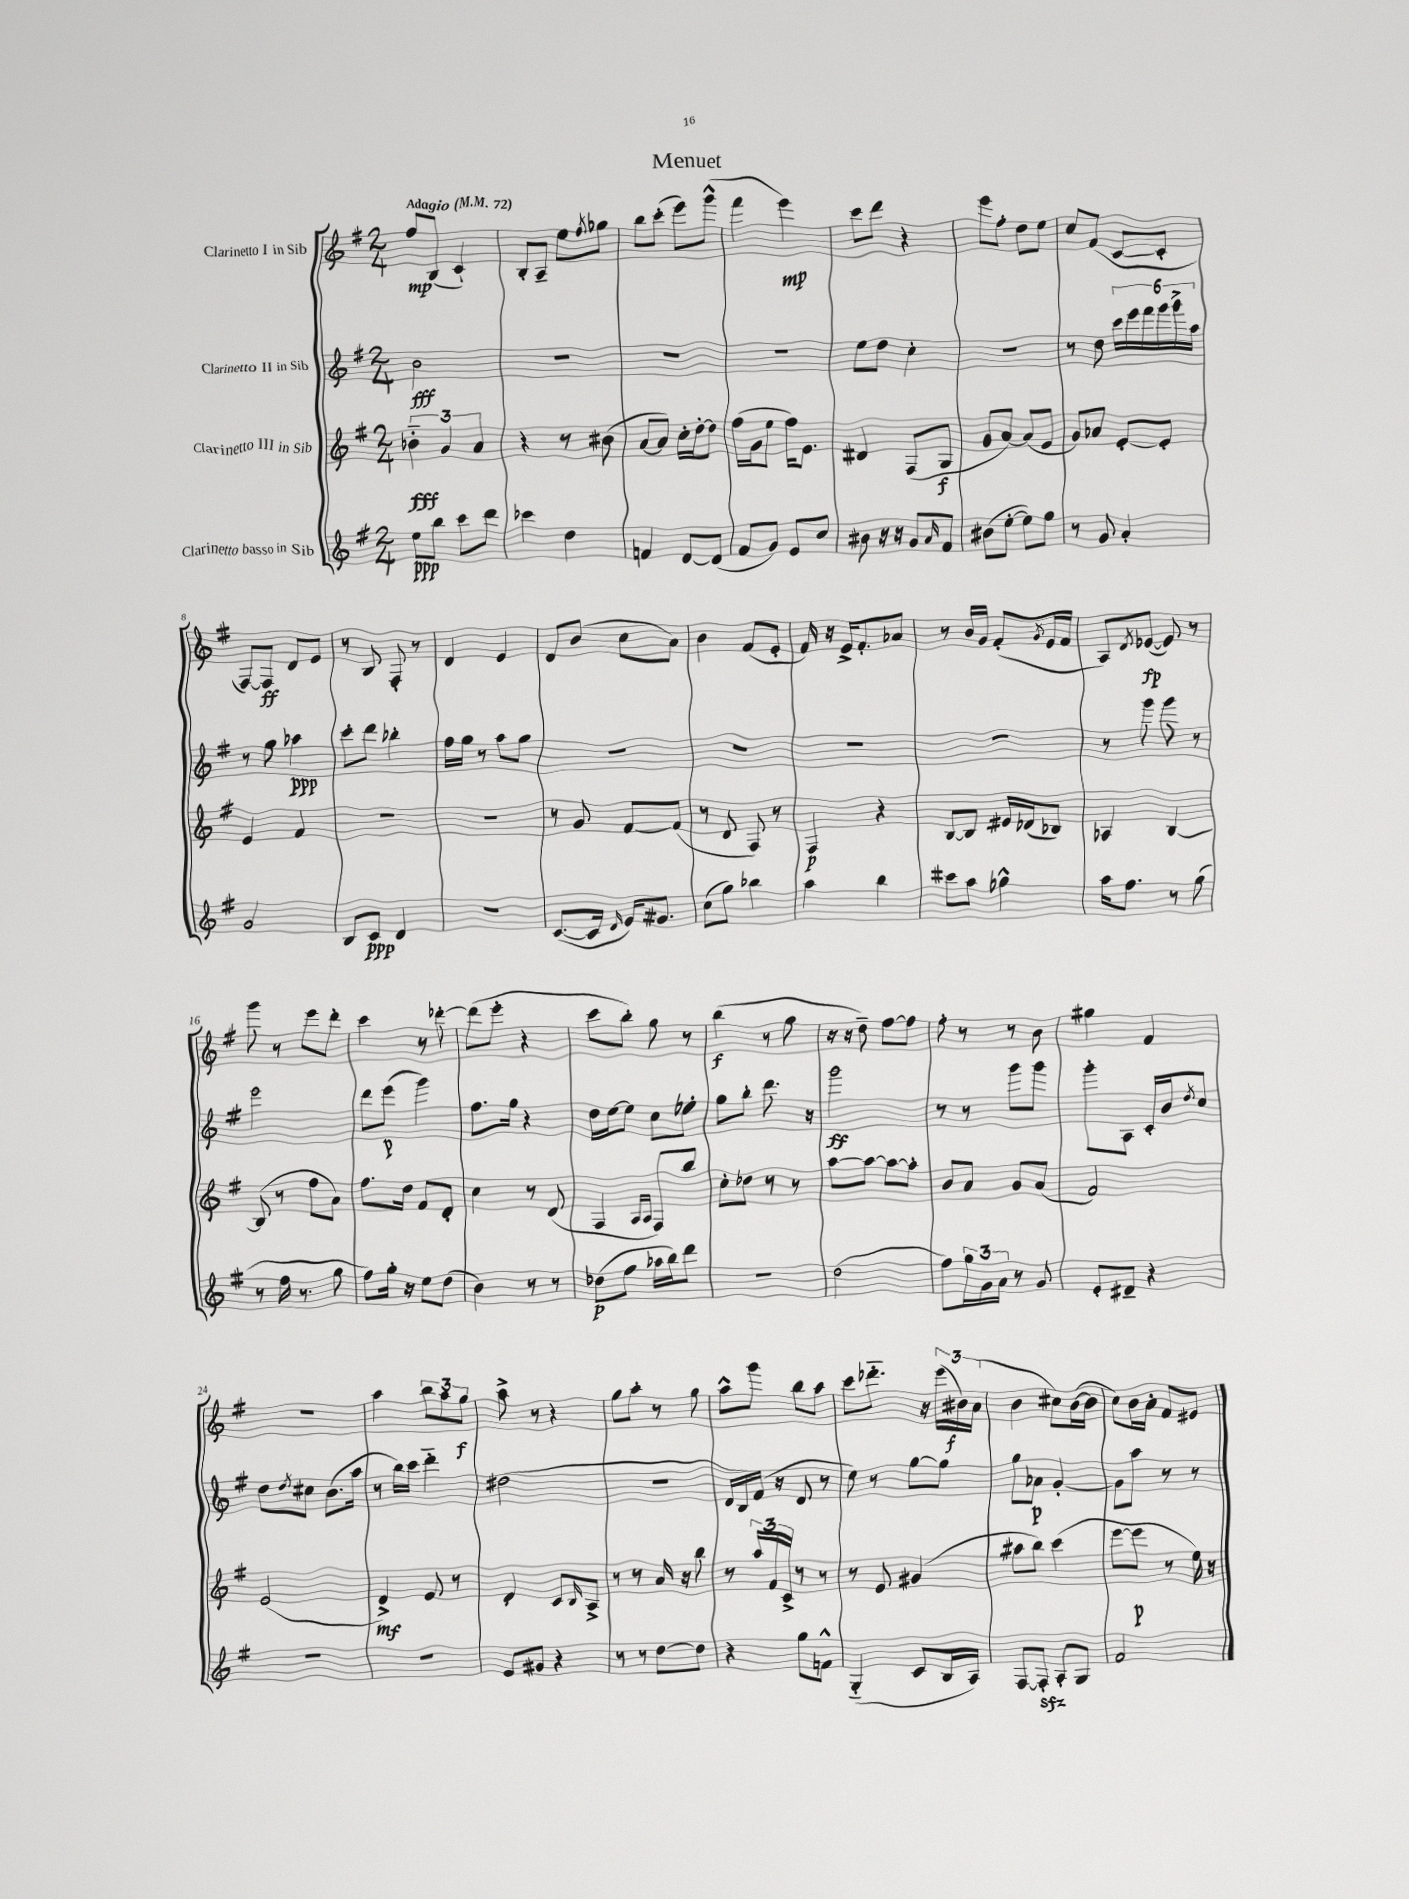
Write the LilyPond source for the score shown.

\header { title = "Menuet" }
<<
\new StaffGroup <<
\new Staff = "s0" \with { instrumentName = "Clarinetto I in Sib" } {
    \clef treble \key g \major \numericTimeSignature \time 2/4 \tempo "Adagio" 4 = 72
    fis''8\mp b8( c'4-!) |
    b8-. a8-- e''8 \acciaccatura { fis''8 } ges''8 |
    b''8 c'''8-.( e'''8) g'''8-^( |
    fis'''4 e'''4\mp) |
    c'''8 d'''8 r4 |
    e'''8 fis''8-. d''8 e''8 |
    c''8 fis'8( c'8~ c'8-. |
    fis8~) fis8\ff d'8 e'8 |
    r8 b8 fis8-. r8 |
    d'4 e'4 |
    d'8 b'8( c''8 a'8) |
    b'4 fis'8( e'8-. |
    fis'16) r16 e'16-> fis'8.-. aes'8 |
    r8 b'16 g'16 fis'8-.( \acciaccatura { g'8 } e'16 fis'16 |
    a8) \acciaccatura { d'8 } ees'8~\fp( ees'8) r8 |
    g'''8 r8 e'''8 d'''8-. |
    c'''4 r8 des'''8~-. |
    des'''8( e'''8-. r4 |
    c'''8 b''8-.) g''8 r8 |
    b''4\f( r8 g''8 |
    r16 r16 d''8--) fis''8~ fis''8 |
    fis''8-. r8 r8 b'8 |
    gis''4 fis'4 |
    R2 |
    a''4 \tuplet 3/2 { b''8 a''8 g''8\f } |
    a''8-> r8 r4 |
    g''8 a''8-. r8 g''8 |
    a''8-^ g'''8 b''8 a''8 |
    c'''8 des'''8.-_ r16 \tuplet 3/2 { e'''16( bis'16\f) a'16( } |
    b'4 cis''8) b'16~( b'16 |
    c''8) b'16 a'16-. fis'8 eis'8 \bar "|." |
}
\new Staff = "s1" \with { instrumentName = "Clarinetto II in Sib" } {
    \clef treble \key g \major \numericTimeSignature \time 2/4
    b'2\fff |
    R2 |
    R2 |
    R2 |
    e''8 d''8 c''4-. |
    R2 |
    r8 d''8 \tuplet 6/4 { c'''16 e'''16 fis'''16 g'''16 g'''16-> a''16 } |
    r8 g''8 aes''4\ppp |
    c'''8-. d'''8 bes''4-. |
    fis''16 g''16 r8 a''8 g''8 |
    R2 |
    R2 |
    R2 |
    r2 |
    r8 g'''8 g'''8 r8 |
    e'''2 |
    d'''8 e'''8\p( g'''4) |
    fis''8. g''16 r4 |
    d''16 e''16~ e''8 c''8 ees''8-. |
    g''8 b''8-. d'''8. r16 |
    g'''2\ff |
    r8 r8 g'''8 g'''8 |
    g'''8-. a8 c'16-. b'16 \acciaccatura { d''8 } c''8 |
    d''8 \acciaccatura { d''8 } cis''8 b'8.( a''16 |
    r8 b''16) c'''16 d'''4-_ |
    dis''2( |
    R2 |
    d'16 b16) fis'16( r16 d'8 r8 |
    e''8) r8 g''8~ g''8 |
    g''8 aes'8\p g'4~-. |
    g'8 a''8 r8 r8 \bar "|." |
}
\new Staff = "s2" \with { instrumentName = "Clarinetto III in Sib" } {
    \clef treble \key g \major \numericTimeSignature \time 2/4
    \tuplet 3/2 { bes'4-_\fff g'4 a'4 } |
    r4 r8 bis'8( |
    a'8~ a'8) c''16-. d''16~-. d''8 |
    fis''16( g'16 e''8 fis''16) e'8. |
    dis'4 fis8( g8\f |
    g'8 a'8~) a'8( e'8 |
    g'8) aes'8 e'8~-. e'8-. |
    e'4 fis'4 |
    R2 |
    R2 |
    r8 g'8 fis'8~ fis'8( |
    r8 d'8 fis8) r8 |
    fis4\p r4 |
    b8~ b8 eis'16 des'16( bes8) |
    aes4 b4~ |
    b8( r8 fis''8 a'8) |
    fis''8. d''16 fis'8 d'8-. |
    c''4 r8 d'8( |
    fis4 \grace { a16 a16 } fis8) b''8 |
    c''8-. des''8 r8 r8 |
    a''8~ a''8~ a''8~ a''8-. |
    b'8 a'8 g'8 a'8( |
    fis'2) |
    e'2( |
    d'4->\mf) e'8 r8 |
    d'4-. c'8 \grace { b16 } a8-> |
    r8 r8 a'16 r16 b''8 |
    r8 \tuplet 3/2 { a''16 fis'16 c'16-> } r8 r8 |
    r8 e'8 gis'4( |
    ais''8 b''8) c'''4( |
    e'''8~ e'''8\p r8 e''16) r16 \bar "|." |
}
\new Staff = "s3" \with { instrumentName = "Clarinetto basso in Sib" } {
    \clef treble \key g \major \numericTimeSignature \time 2/4
    e''8\ppp b''8 c'''8 d'''8 |
    ces'''4 d''4 |
    f'4 d'8~ d'8( |
    fis'8 g'8) e'8 c''8 |
    bis'8 r16 r16 g'8 \grace { a'16 } fis'8 |
    bis'8( e''8~-. e''8) g''8 |
    r8 g'8 a'4-. |
    g'2 |
    b8 c'8\ppp d'4 |
    R2 |
    c'8.~( c'16 \grace { d'16 } e'16) gis'8. |
    c''8( g''8) bes''4 |
    a''4 b''4 |
    cis'''8 a''8 ges''4-^ |
    a''16 fis''8. r8 g''8( |
    r8 fis''16 r8. g''8 |
    fis''8) g''16-. r16 e''8 d''8( |
    b'4) r8 r8 |
    des''8\p( fis''8 aes''16 b''16) d'''8 |
    R2 |
    d''2( |
    fis''8) \tuplet 3/2 { g''16 g'16 a'16 } r8 g'8 |
    e'8-. dis'8-- r4 |
    R2 |
    R2 |
    e'8 gis'8 r4 |
    r8 r8 d''8~ d''8 |
    r4 g''8 f'8-^ |
    g4-_( c'8 b16 a16) |
    fis8~ fis8-.\sfz a8-. g8 |
    fis'2 \bar "|." |
}
>>
>>
